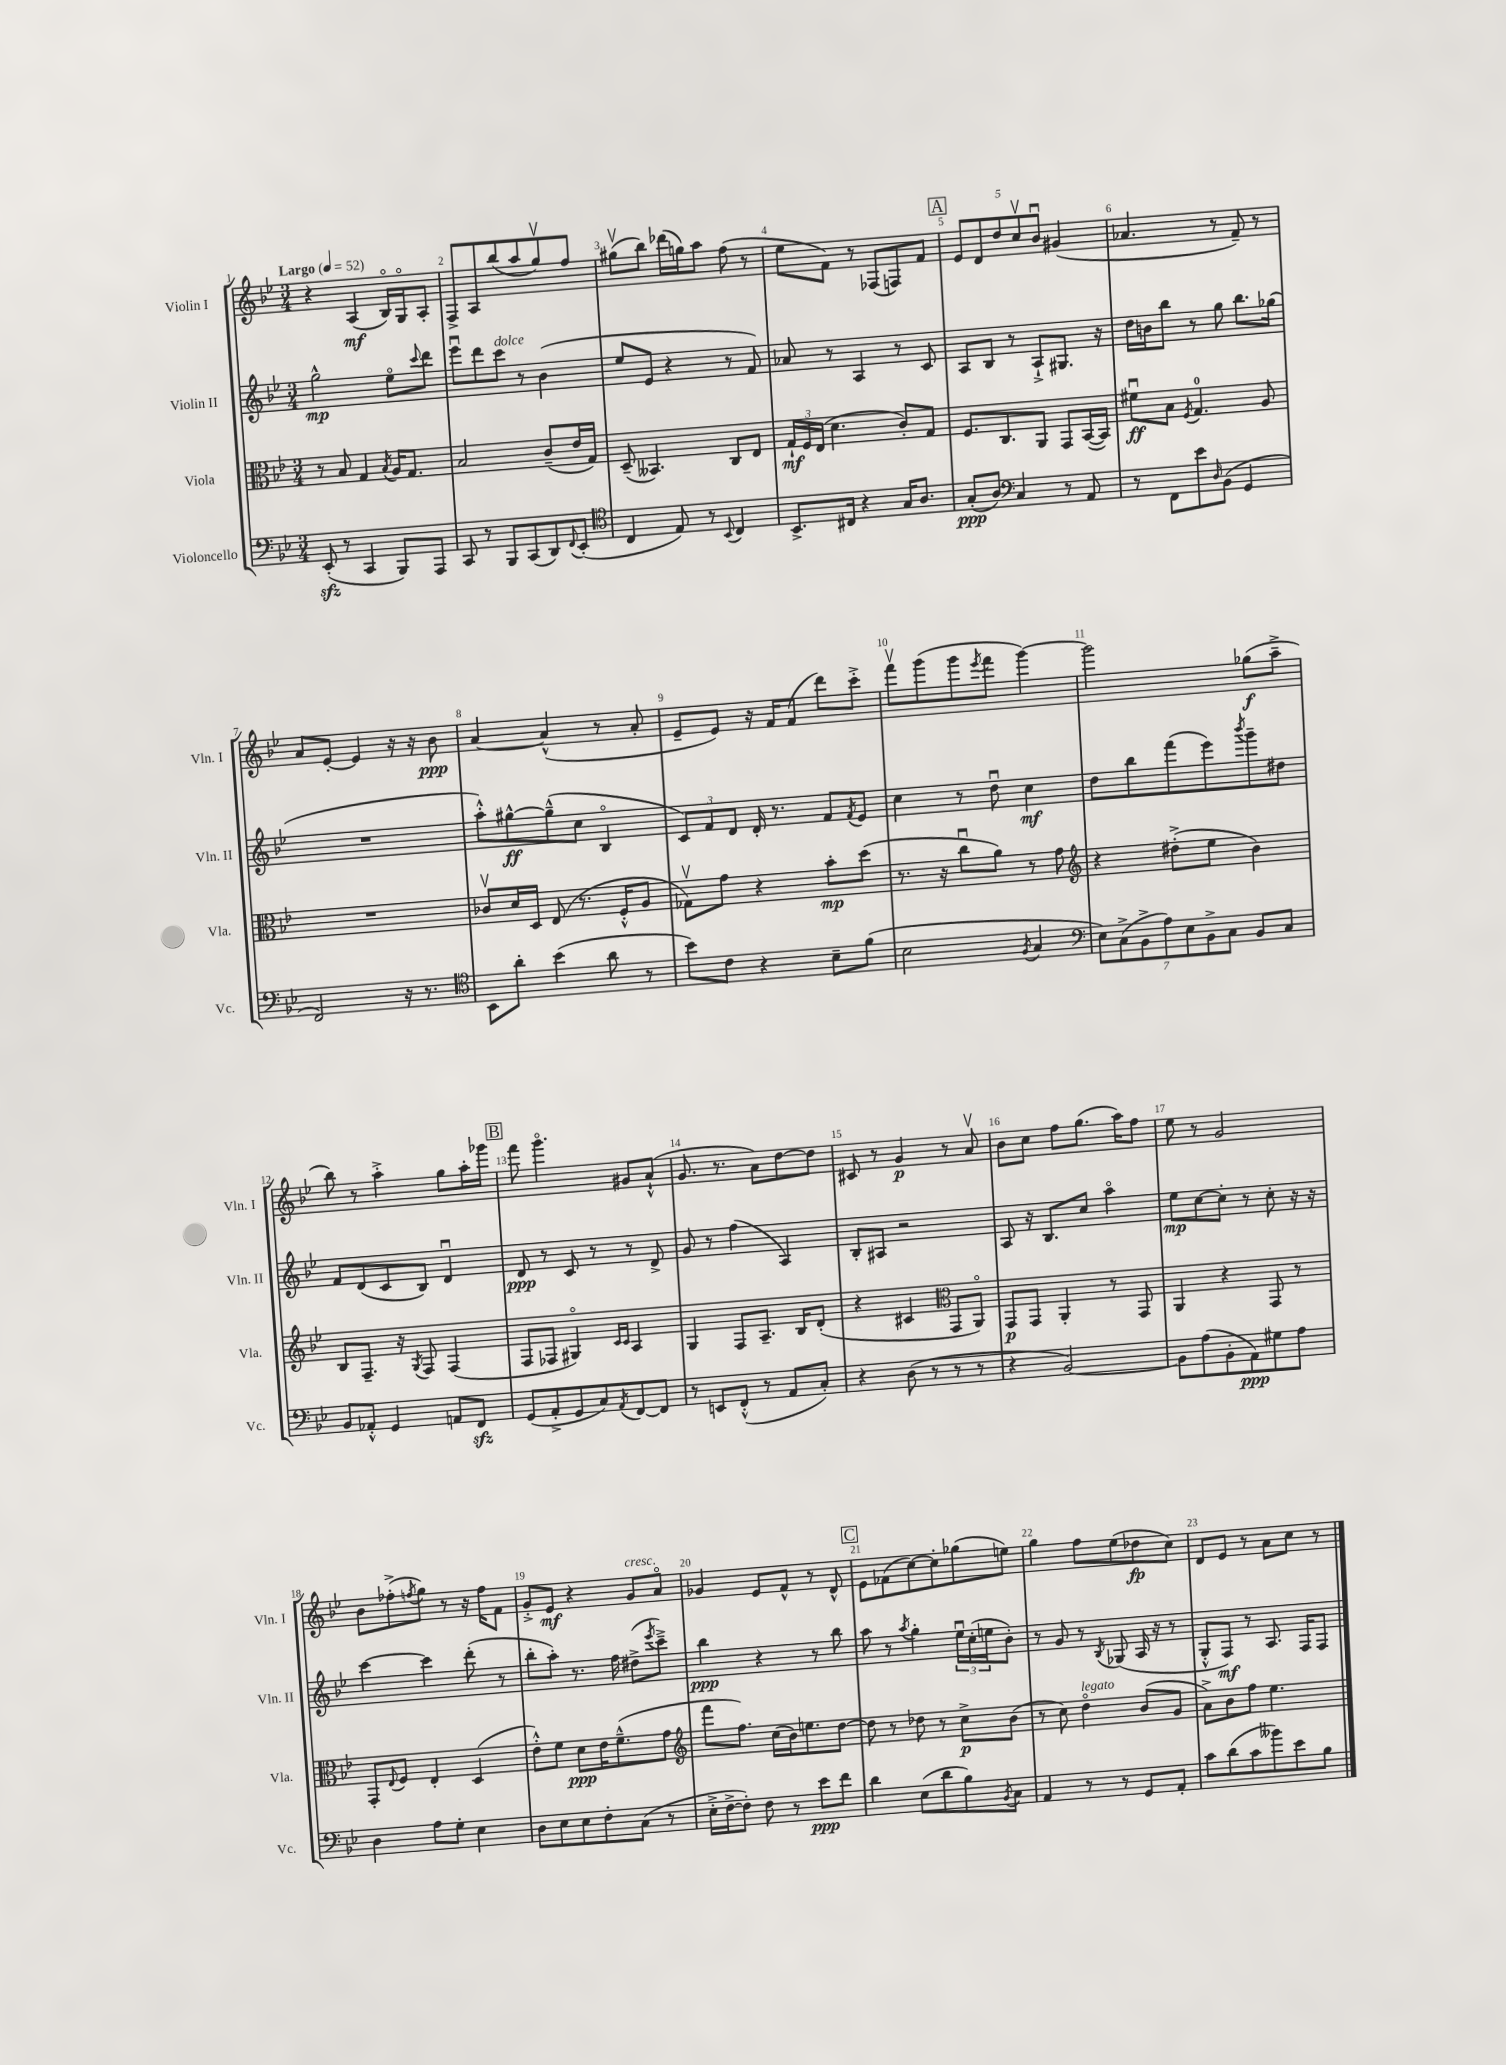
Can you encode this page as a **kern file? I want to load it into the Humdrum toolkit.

**kern	**kern	**kern	**kern
*staff4	*staff3	*staff2	*staff1
*clefF4	*clefC3	*clefG2	*clefG2
*k[b-e-]	*k[b-e-]	*k[b-e-]	*k[b-e-]
*M3/4	*M3/4	*M3/4	*M3/4
*MM52	*MM52	*MM52	*MM52
(8EE-'/	8r	2gg^^\	4r
8r	8B-/	.	.
4CC/	4G/	.	(4A/
.	8qB-/	.	.
8BBB-/L)	16A/LK	8ee-o\L	16B-o/LL)
.	8.G/J	.	16Go/J
.	.	8qqccc/	.
8AAA/J	.	8ddd\J	8A'/J
=	=	=	=
8CC/	2B-/	8eee-u\L	8F^/L
8r	.	8ddd\	8A/
8BBB-/L	.	8ccc\J	(8bb-/
(8CC/	.	8r	8aa/
8DD/)	(8c~/L	(4b-\	8ggv/)
8qqFF/	.	.	.
(8EE-'/J	16e-/L	.	8ff/J
.	16G/JJ)	.	.
=	=	=	=
*clefC4	*	*	*
4C/	(8D~/	8ee-/L	(8gg#v\L
.	4.BB--/)	8e-/J	8bb-\J)
8E-/)	.	4r	(16ddd-\LL
.	.	.	16gg\J)
8r	.	.	8aa\J
8qqBB-/	.	.	.
4C/	8C/L	8r	(8ff\
.	8E-/J	8f/)	8r
=	=	=	=
8.BB-^/L	24G`/LL	8a-/	8ee-\L
.	24F/	.	.
.	(24E-/JJ	.	.
.	4.d\	8r	8f\J)
16C#/Jk	.	.	.
4r	.	4A/	8r
.	.	.	(8F-/L
16G/LK	8c'/L)	8r	8F/)
8.A/J	.	.	.
.	8G/J	8c/	8f/J
=	=	=	=
(8G'/L	8.F/L	8A/L	10e-/L
.	.	.	10d/
8A/J)	.	8B-/J	.
.	8.C/	.	.
.	.	.	10dd/
*clefF4	*	*	*
4C/	.	8r	.
.	.	.	10ccv/
.	8AA/J	8A`^/L	.
.	.	.	10b-u/J
8r	8GG/L	8.G#/J	(4g#/
8AA/	([16BB-/L	.	.
.	16BB-/]JJ)	16r	.
=	=	=	=
8r	8f#u\L	16dd\LL	4.a-/
.	.	16b\J	.
8FF\L	8B-\J	8bb-\J	.
.	8qF/	.	.
8e-\	4.G/	8r	.
16qqD/	.	.	.
(8BB-\J	.	8gg\	8r
4GG/	.	8.bb-\L	8f~/)
.	8A/	.	8r
.	.	(16gg-\Jk	.
=	=	=	=
2FF/)	2.r	2.r	8a/L
.	.	.	[8e-'/J
.	.	.	4e-/]
16r	.	.	16r
8.r	.	.	16r
.	.	.	8b-\
=	=	=	=
*clefC4	*	*	*
8BB-\L	8c-v/L	8aa'^^\L)	[4a/
8a'\J	16d/L	[8gg#^^\	.
.	16D/JJ	.	.
(4b-\	(8E-/	(8gg#~^^\]	(4a^^/]
.	8.r	8cc\J	.
8a\	.	4B-o/	8r
.	16F'^^/LK	.	.
8r	8A/J	.	8a'/
=	=	=	=
8b-\L)	8G-v\L)	12c/L)	8e-~/L
.	.	12f/	.
8c\J	8g\J	.	8e-/J)
.	.	12d/J	.
4r	4r	16d'/	16r
.	.	8.r	16f/LK
.	.	.	(8f/J
8B-~\L	8b-'\L	8f/L	8ddd\L)
.	.	8qf/	.
(8f\J	(8dd\J	8e-/J	8ccc'^\J
=	=	=	=
2B-\	8.r	4cc\	8fffv\L
.	.	.	(8ggg\
.	16r	.	.
.	8ccu\L	8r	8ggg\
.	.	.	8qeee-/
.	8a\J)	8ddu\	8fff\J
8qF/	.	.	.
4G/	8r	4cc\	[4ggg\)
.	8g\	.	.
=	=	=	=
*clefF4	*clefG2	*	*
14E-\L)	4r	8dd\L	2ggg\]
(14C^\	.	.	.
.	.	8bb-\	.
14BB-^\	.	.	.
14A\)	.	.	.
.	(8dd#'^\L	(8fff\	.
14E-\	.	.	.
14BB-^\	.	.	.
.	8ee-\J	8eee-\)	.
14C\J	.	.	.
.	.	8qbbb-/	.
8BB-/L	4b-\)	8ggg~\	(8gg-\L
8C/J	.	8dd#\J	8aa~^\J
=	=	=	=
8BB-/L	8B-/L	8f/L	8bb-\)
8AA-'^^/J	8.F~/J	(8d/	8r
4GG/	.	8c/	4aa'^\
.	16r	.	.
.	8qG/	.	.
.	8F/	8B-/J)	.
8AA/L	(4F/	4du/	8gg\L
8FF/J	.	.	16aa'\L
.	.	.	16ggg-\JJ
=	=	=	=
(8GG/L	8F/L	8d/	8fff\
8AA'^/	8F-/J	8r	4.gggo\
8GG/	4G#o/)	8c/	.
8C/)	.	8r	.
.	16qqc/LL	.	.
8qAA/	16qqc/JJ	.	.
[8FF/	4A/	8r	8g#/L
8FF/]J	.	8d^/	(8a`^^/J
=	=	=	=
8r	4G/	8g/	8.g/
8EE/L	.	8r	.
.	.	.	8.r
(8FF'^^/J	8F/L	(4ff\	.
8r	8.A~/J	.	8a\L)
8AA/L	.	4A/)	[8dd\
.	16B-/LK	.	.
8C'/J)	(8d'/J	.	8dd\]J
=	=	=	=
4r	4r	8B-'/L	8c#/
.	.	8A#/J	8r
(8D\	4c#/	2r	4g/
8r	.	.	.
*	*clefC3	*	*
8r	8GG/L	.	8r
8r	8AAo/J)	.	8av/
=	=	=	=
4r	8GG/L	8A/	8b-\L
.	8GG/J	16r	8cc\J
.	.	8.B-/L	.
[2BB-/)	4AA'/	.	8ff\L
.	.	8cc/J	(8.gg\J
.	8r	4aao\	.
.	.	.	16aa\LK)
.	8GG/	.	8ff\J
=	=	=	=
8BB-\]L	4AA/	8ee-\L	8ee-\
(8A\	.	[8cc\	8r
8BB-'\	4r	8cc'\]J	2g/
8AA\)	.	8r	.
8G#\	8GG/	8cc'\	.
8A\J	8r	16r	.
.	.	16r	.
=	=	=	=
4D\	8GG'/L	[4ccc\	8b-\L
.	8qqE-/	.	.
.	8F/J	.	(8ff-'^\
.	.	.	8qff/
8A\L	4E-'/	4ccc\]	8gg\J)
8G'\J	.	.	8r
4E-\	(4D/	(8ddd'\	16r
.	.	.	16ff\LK
.	.	8r	8f\J
=	=	=	=
8D\L	8e-'^^\L)	8bb-'\L	8g'^/L
8E-\	8f\J	8aa'\J)	8e-/J
8E-\	8d\L	8.r	4r
8F'\	16e-\K	.	.
.	(8.f~^^\	16ff\	.
(8C\J	.	(8dd#^\L	8g/L
.	.	8qeee-/	.
8r	8g\J	8ccc~^\J)	8ao/J
=	=	=	=
*	*clefG2	*	*
16E-'^\LL	8fff\L	4bb-\	4g-/
[16F^\J	.	.	.
8F'\]J)	8.ff\J)	.	.
8F\	.	4r	8e-/L
.	(16cc\LL	.	.
8r	16b-\J)	.	8f^^/J
.	8.ee\	.	.
8e-\L	.	8r	8r
8f\J	[8dd\J	8bb-\	8d^^/
=	=	=	=
4d\	8dd\]	8aa\	8e-\L
.	8r	8r	(8f-\
.	.	8qaa/	.
(8E-\L	8dd-\	4gg'\	[8cc\)
8d\	8r	.	8cc'\]
8B-\)	8cc^\L	24ee-u\LL	(8gg-\
.	.	(24cc'\	.
.	.	24ee\J	.
8qBB-/	.	.	.
8C\J	(8b-\J	8b-'\J)	8ee\J)
=	=	=	=
4AA/	8r	8r	4gg\
.	8cc\)	8g/	.
8r	4ddo\	8r	8ff\L
.	.	8qB-/	.
8r	.	(8G-/	(8ee-\
8GG/L	(8b-/L	16A/	8dd-\
.	.	16r	.
8AA'/J	8g/J	8r	8cc\J)
=	=	=	=
8c\L	8a^\L)	8G'^^/L	8d/L
(8d\	8b-\	8F/J)	8e-/J
8c\	8ff\J	8r	8r
8b--\)	4.ee-\	8.A/	8a\L
8e-\	.	.	8cc\J
.	.	16F/LK	.
8B-\J	.	8F/J	8r
==	==	==	==
*-	*-	*-	*-
